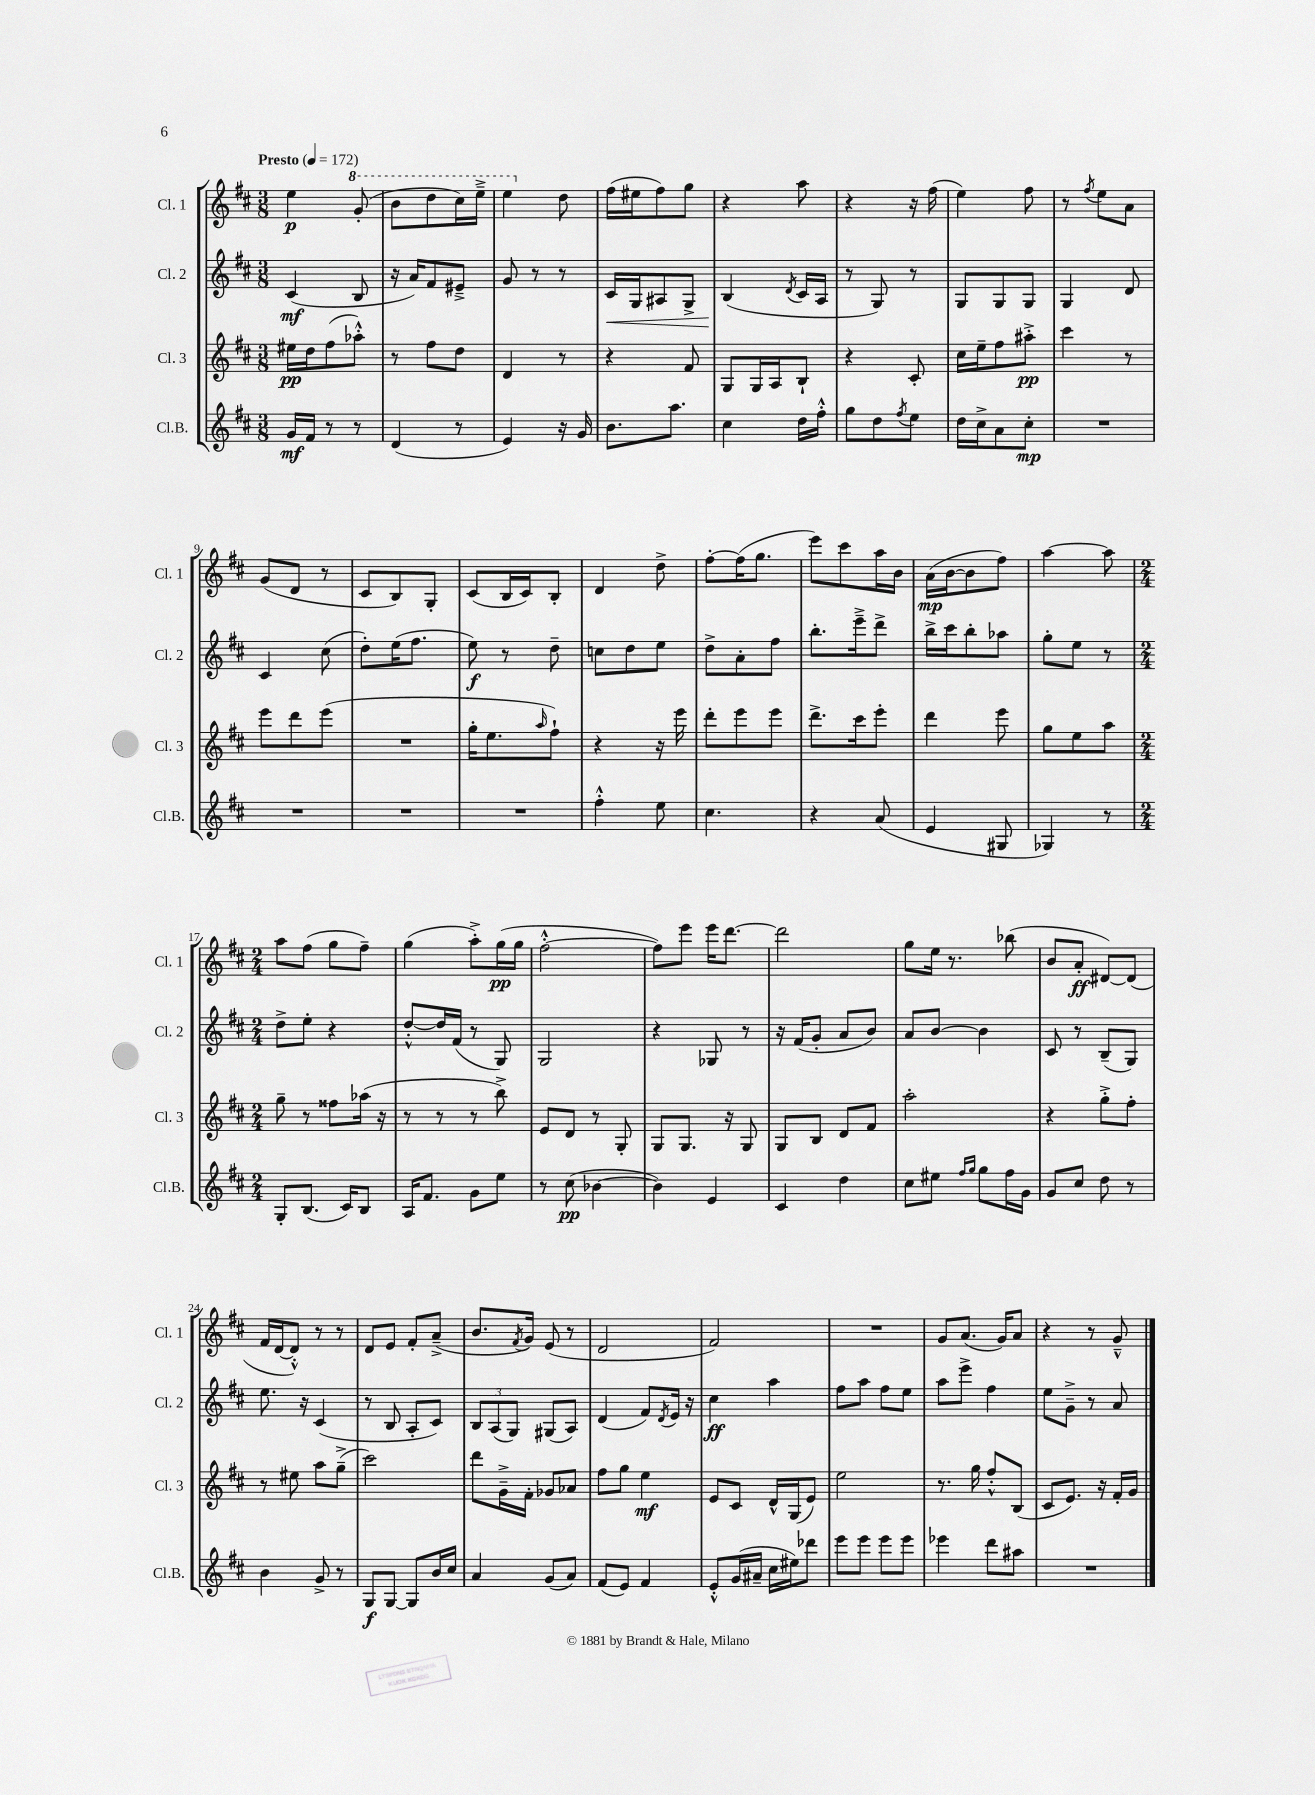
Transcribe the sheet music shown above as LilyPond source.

<<
\new StaffGroup <<
\new Staff = "s0" \with { instrumentName = "Cl. 1" shortInstrumentName = "Cl. 1" } {
    \clef treble \key d \major \numericTimeSignature \time 3/8 \tempo "Presto" 4 = 172
    e''4\p \ottava #1 g''8-.( |
    b''8 d'''8 cis'''16) e'''16---> |
    e'''4 \ottava #0 d''8 |
    fis''16( eis''16 fis''8) g''8 |
    r4 a''8 |
    r4 r16 fis''16( |
    e''4) fis''8 |
    r8 \acciaccatura { fis''8 } e''8 a'8 |
    g'8( d'8 r8 |
    cis'8 b8) g8-. |
    cis'8( b16 cis'16) b8-. |
    d'4 d''8-> |
    fis''8~-. fis''16( g''8. |
    e'''8) cis'''8 a''16 b'16 |
    a'16\mp( b'16~ b'8 fis''8) |
    a''4~ a''8 |
    \numericTimeSignature \time 2/4 a''8 fis''8( g''8 fis''8--) |
    g''4( a''8-.->) g''16\pp( g''16 |
    fis''2~-.-^ |
    fis''8) e'''8 e'''16 d'''8.~ |
    d'''2 |
    g''8 e''16 r8. bes''8( |
    b'8 a'8-.\ff dis'8~) dis'8( |
    fis'16 d'16~ d'8-.-^) r8 r8 |
    d'8 e'8 fis'8-. a'8--->( |
    b'8. \acciaccatura { fis'8 } g'16) e'8( r8 |
    d'2 |
    fis'2) |
    R2 |
    g'8 a'8.( g'16) a'8 |
    r4 r8 g'8---^ \bar "|." |
}
\new Staff = "s1" \with { instrumentName = "Cl. 2" shortInstrumentName = "Cl. 2" } {
    \clef treble \key d \major \numericTimeSignature \time 3/8
    cis'4\mf( b8 |
    r16 a'16) fis'8 eis'8---> |
    g'8 r8 r8 |
    cis'16\< g16 ais8 g8-> |
    b4\!( \acciaccatura { d'8 } cis'16 a16 |
    r8 g8) r8 |
    g8 g8 g8 |
    g4 d'8 |
    cis'4 cis''8( |
    d''8-.) e''16( fis''8. |
    e''8\f) r8 d''8-- |
    c''8 d''8 e''8 |
    d''8-> a'8-. fis''8 |
    b''8.-. e'''16---> d'''8-> |
    b''16-> cis'''16 b''8-. aes''8 |
    g''8-. e''8 r8 |
    \numericTimeSignature \time 2/4 d''8-> e''8-. r4 |
    d''8~-.-^ d''16 fis'16( r8 g8) |
    g2 |
    r4 ges8 r8 |
    r16 fis'16( g'8-. a'8 b'8) |
    a'8 b'8~ b'4 |
    cis'8 r8 b8--( g8) |
    e''8. r16 cis'4( |
    r8 b8 a8-. cis'8) |
    \tuplet 3/2 { b8 a8( g8) } gis8( a8) |
    d'4( fis'8) \acciaccatura { d'8 } e'16 r16 |
    cis''4\ff a''4 |
    fis''8 a''8 fis''8 e''8 |
    a''8 e'''8-> fis''4 |
    e''8 g'8---> r8 a'8 \bar "|." |
}
\new Staff = "s2" \with { instrumentName = "Cl. 3" shortInstrumentName = "Cl. 3" } {
    \clef treble \key d \major \numericTimeSignature \time 3/8
    eis''16\pp d''16 fis''8( aes''8-.-^) |
    r8 fis''8 d''8 |
    d'4 r8 |
    r4 fis'8 |
    g8 g16 a16 b8-! |
    r4 cis'8-. |
    cis''16 e''16-- fis''8 ais''8-.->\pp |
    cis'''4 r8 |
    e'''8 d'''8 e'''8( |
    R4. |
    g''16-. e''8. \grace { a''16 } fis''8-!) |
    r4 r16 e'''16 |
    d'''8-. e'''8 e'''8 |
    d'''8.-> cis'''16 e'''8-. |
    d'''4 e'''8 |
    g''8 e''8 a''8 |
    \numericTimeSignature \time 2/4 g''8-- r8 fisis''8 aes''16( r16 |
    r8 r8 r8 b''8->) |
    e'8 d'8 r8 g8-. |
    g8 g8. r16 g8 |
    g8 b8 d'8 fis'8 |
    a''2-. |
    r4 g''8-.-> fis''8-. |
    r8 eis''8 a''8 g''8--->( |
    cis'''2) |
    d'''8 g'16---> fis'16-. ges'8 aes'8 |
    fis''8 g''8 e''4\mf |
    e'8 cis'8 d'16-^ g16( e'8) |
    e''2 |
    r8. g''16 fis''8-.-^ b8( |
    cis'8 e'8.) r16 fis'16-. g'16 \bar "|." |
}
\new Staff = "s3" \with { instrumentName = "Cl.B." shortInstrumentName = "Cl.B." } {
    \clef treble \key d \major \numericTimeSignature \time 3/8
    g'16\mf fis'16 r8 r8 |
    d'4( r8 |
    e'4) r16 g'16 |
    b'8. a''8. |
    cis''4 d''16 fis''16-.-^ |
    g''8 d''8 \acciaccatura { fis''8 } e''8 |
    d''16 cis''16-> a'8 cis''8-.\mp |
    R4. |
    R4. |
    R4. |
    R4. |
    fis''4-.-^ e''8 |
    cis''4. |
    r4 a'8( |
    e'4 gis8 |
    ges4) r8 |
    \numericTimeSignature \time 2/4 g8-. b8.( cis'16) b8 |
    a16 fis'8. g'8 e''8 |
    r8 cis''8\pp( bes'4~ |
    bes'4) e'4 |
    cis'4 d''4 |
    cis''8 eis''8 \grace { fis''16 g''16 } g''8 fis''16 g'16 |
    g'8 cis''8 d''8 r8 |
    b'4 g'8-> r8 |
    g8\f g8~ g8 b'16 cis''16 |
    a'4 g'8( a'8) |
    fis'8( e'8) fis'4 |
    e'8-.-^ g'16( ais'16-- cis''16 eis''16) des'''8 |
    e'''8 e'''8 e'''8 e'''8 |
    ees'''4 d'''8 ais''8 |
    R2 \bar "|." |
}
>>
>>
